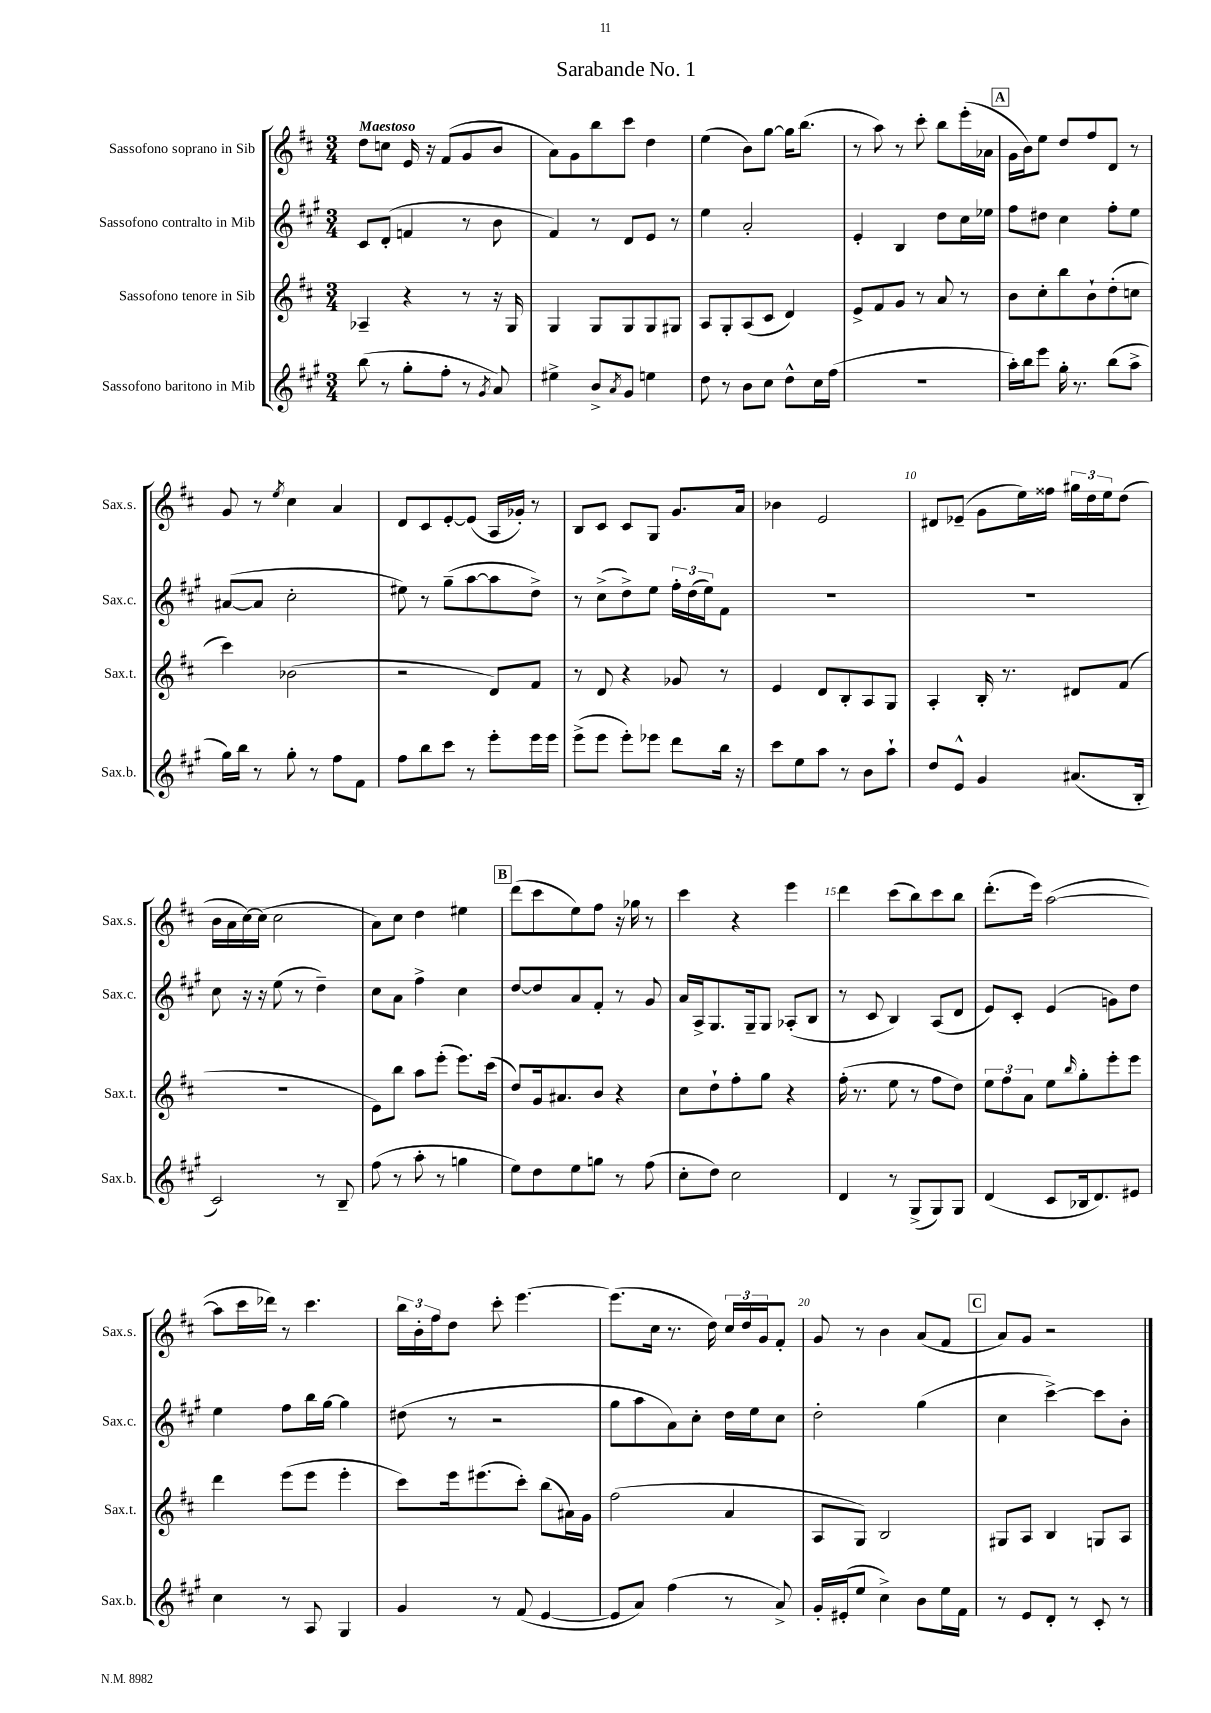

**kern	**kern	**kern	**kern
*staff4	*staff3	*staff2	*staff1
*clefG2	*clefG2	*clefG2	*clefG2
*k[f#c#g#]	*k[f#c#]	*k[f#c#g#]	*k[f#c#]
*M3/4	*M3/4	*M3/4	*M3/4
(8bb	4A-~	8c#	8dd
8r	.	(8d'	8cc
8gg#'	4r	4f	16e
.	.	.	16r
8ff#'	.	.	(8f#
8r	8r	8r	8g
8qg#	.	.	.
8a)	16r	8b	8b
.	16G	.	.
=	=	=	=
4ee#^	4G	4f#)	8a)
.	.	.	8g
8b^	8G	8r	8bb
8qa	.	.	.
8g#	8G	8d	8ccc#
4ee	8G	8e	4dd
.	8G#	8r	.
=	=	=	=
8dd	8A	4ee	(4ee
8r	8G'	.	.
8b	(8A	2a'	8b)
8cc#	8c#	.	[8gg
8dd^^	4d)	.	16gg]
.	.	.	(8.bb
16cc#	.	.	.
(16ff#	.	.	.
=	=	=	=
2.r	8e^	4e'	8r
.	8f#	.	8aa)
.	8g	4B	8r
.	8r	.	8ccc#'
.	8a	8dd	8bb
.	8r	16cc#	(16eee'
.	.	16ee-	16a-
=	=	=	=
16aa')	8b	8ff#	16g
16bb	.	.	16b)
8eee	8cc#'	8dd#	8ee
16gg#'	8bb	4cc#	8dd
8.r	.	.	.
.	8b`	.	8ff#
(8bb	(8dd'	8ff#'	8d
8aa^	8cc	8ee	8r
=	=	=	=
16gg#)	4ccc#)	([8a#	8g
16bb	.	.	.
8r	.	8a#]	8r
.	.	.	8qee
8gg#'	(2b-	2cc#'	4cc#
8r	.	.	.
8ff#	.	.	4a
8f#	.	.	.
=	=	=	=
8ff#	2r	8ee#)	8d
8bb	.	8r	8c#
8ccc#	.	(8gg#~	[8e'
8r	.	[8aa	(8e]
8eee'	8d)	8aa]	16A
.	.	.	16g-')
16eee	8f#	8dd^)	8r
16eee	.	.	.
=	=	=	=
(8eee^	8r	8r	8B
8eee	8d	(8cc#^	8c#
8eee')	4r	8dd^)	8c#
8eee-	.	8ee	8G
8ddd	8g-	24ff#'	8.g
.	.	(24dd	.
.	.	24ee)	.
16bb	8r	8f#	.
16r	.	.	16a
=	=	=	=
8ccc#	4e	2.r	4b-
8ee	.	.	.
8aa	8d	.	2e
8r	8B'	.	.
8b	8A	.	.
8aa`	8G	.	.
=	=	=	=
8dd	4A'	2.r	8d#
8e^^	.	.	(8e-~
4g#	16B'	.	8g
.	8.r	.	.
.	.	.	16ee)
.	.	.	16ff##
(8.a#	8d#	.	24gg#
.	.	.	24dd
.	.	.	24ee
.	(8f#	.	(8dd
16B'	.	.	.
=	=	=	=
2c#)	2.r	8cc#	16b
.	.	.	16a
.	.	16r	[16cc#)
.	.	16r	(16cc#]
.	.	(8ee	2cc#
.	.	8r	.
8r	.	4dd~)	.
8B~	.	.	.
=	=	=	=
(8ff#	8e)	8cc#	8a)
8r	8bb	8a	8cc#
8aa'	8aa	4ff#^	4dd
8r	(8eee'	.	.
4gg	8.eee)	4cc#	4ee#
.	(16ccc#	.	.
=	=	=	=
8ee)	8dd)	[8dd	(8ddd
8dd	16g	8dd]	8ccc#
.	8.a#	.	.
8ee	.	8a	8ee)
8gg	8b	8f#'	8ff#
8r	4r	8r	16r
.	.	.	16gg-
(8ff#	.	8g#	8r
=	=	=	=
8cc#'	8cc#	16a	4ccc#
.	.	16A^	.
8dd)	8dd`	8.G#	.
2cc#	8ff#'	.	4r
.	.	16G#~	.
.	8gg	8G#	.
.	4r	(8A-'	4eee
.	.	8B	.
=	=	=	=
4d	(16ff#'	8r	4ddd
.	8.r	.	.
.	.	8c#	.
8r	8ee	4B)	(8ccc#
(8G#^	8r	.	8bb)
8G#)	8ff#	(8A	8ccc#
8G#	8dd)	8d	8bb
=	=	=	=
(4d	12ee	8e)	(8.ddd'
.	12ff#	.	.
.	.	8c#'	.
.	12a	.	.
.	.	.	16eee)
8c#	8ee	(4e	([2aa
.	16qqbb	.	.
16B-	8gg'	.	.
8.d)	.	.	.
.	8eee'	8g)	.
8e#	8eee	8dd	.
=	=	=	=
4cc#	4ddd	4ee	8aa]
.	.	.	16ccc#
.	.	.	16ddd-)
8r	(8eee	8ff#	8r
8A	8eee	16bb	4.ccc#
.	.	[16gg#	.
4G#	4eee'	4gg#]	.
=	=	=	=
4g#	8ccc#)	(8dd#	24bb
.	.	.	24b'
.	.	.	24ff#
.	16eee	8r	8dd
.	(8.eee#	.	.
8r	.	2r	8ccc#'
(8f#	8ccc#')	.	[4.eee
[4e	(8bb	.	.
.	16a#)	.	.
.	16g	.	.
=	=	=	=
8e]	(2ff#	8gg#	(8.eee]
8a)	.	8aa	.
.	.	.	16cc#
(4ff#	.	8a)	8.r
.	.	8cc#'	.
.	.	.	16dd)
8r	4a	16dd	24cc#
.	.	.	24dd
.	.	16ee	.
.	.	.	24g
8a^)	.	8cc#	8f#'
=	=	=	=
16g#'	8A	2dd'	8g
(16e#'	.	.	.
8ee	8G)	.	8r
4cc#^)	2B	.	4b
8b	.	(4gg#	(8a
16ee	.	.	8f#
16f#	.	.	.
=	=	=	=
8r	8G#	4cc#	8a)
8e	8A	.	8g
8d'	4B	[4ccc#^)	2r
8r	.	.	.
8c#'	8G	8ccc#]	.
8r	8A	8b'	.
==	==	==	==
*-	*-	*-	*-
